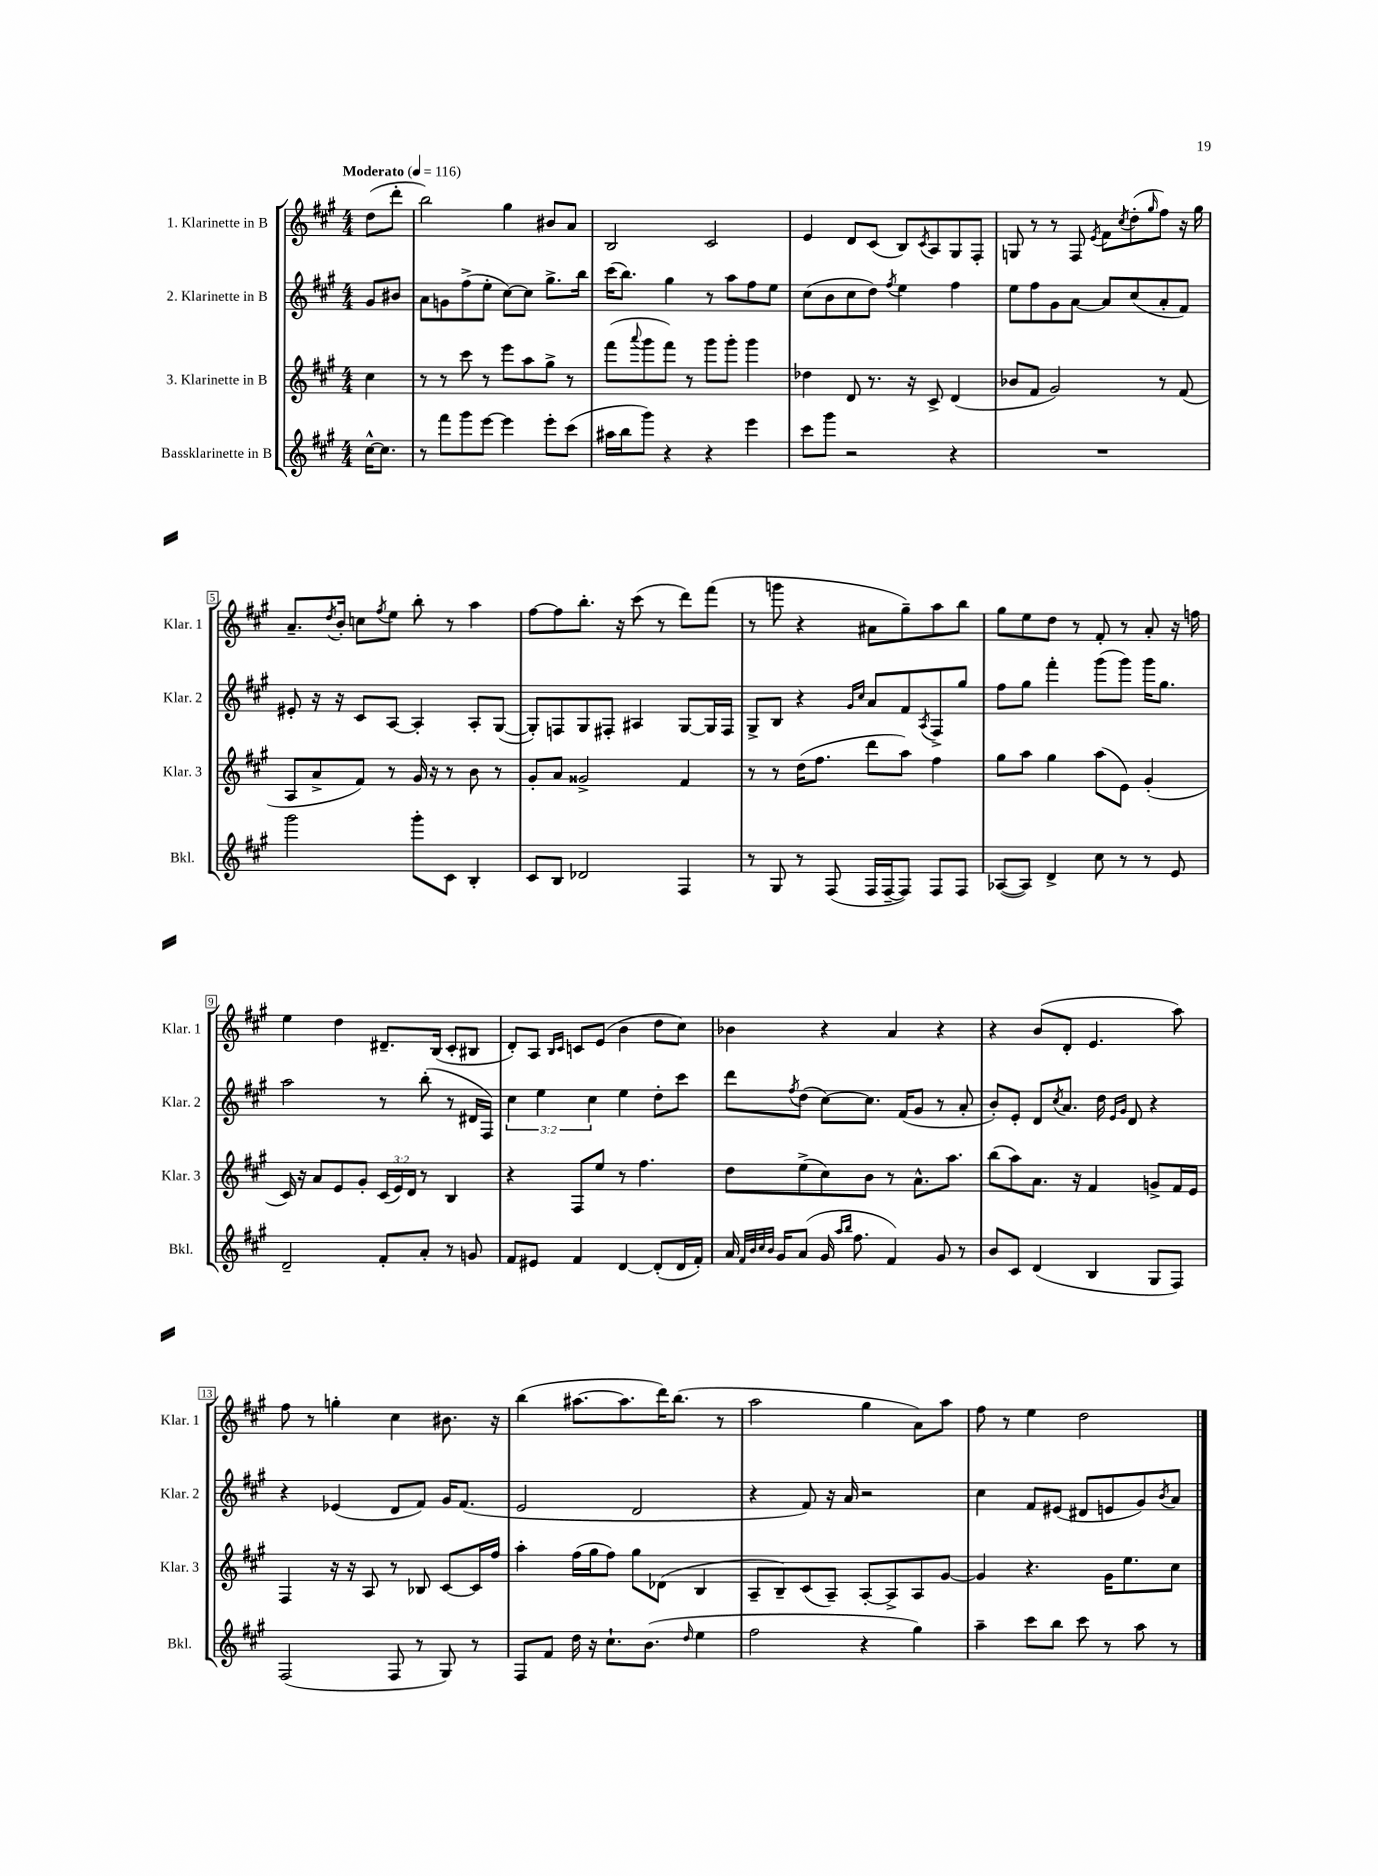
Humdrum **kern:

**kern	**kern	**kern	**kern
*staff4	*staff3	*staff2	*staff1
*clefG2	*clefG2	*clefG2	*clefG2
*k[f#c#g#]	*k[f#c#g#]	*k[f#c#g#]	*k[f#c#g#]
*M4/4	*M4/4	*M4/4	*M4/4
*MM116	*MM116	*MM116	*MM116
[16cc#^^	4cc#	8g#	(8dd
8.cc#]	.	.	.
.	.	8b#	8ddd'
=	=	=	=
8r	8r	8a	2bb)
8fff#	8r	8g	.
8ggg#	8ccc#	(8ff#^	.
[8eee	8r	8ee'	.
4eee]	8eee	[8cc#)	4gg#
.	8aa	8cc#]	.
8eee'	8gg#^	8.gg#^	8b#
(8ccc#	8r	.	8a
.	.	16bb	.
=	=	=	=
16aa#	(8fff#	(16ccc#	2B
16bb	.	8.bb)	.
.	8qqaaa	.	.
8ggg#)	8ggg#	.	.
4r	8fff#)	4gg#	.
.	8r	.	.
4r	8ggg#	8r	2c#
.	8ggg#'	8aa	.
4eee	4ggg#	8ff#	.
.	.	8ee	.
=	=	=	=
8ccc#	4dd-	(8cc#	4e
8ggg#	.	8b	.
2r	8d	8cc#	8d
.	8.r	8dd)	(8c#
.	.	8qff#	.
.	.	4ee	8B)
.	16r	.	.
.	.	.	8qc#
.	8c#^	.	8A
4r	(4d	4ff#	8G#
.	.	.	8F#'
=	=	=	=
1r	8b-	8ee	8G
.	8f#	8ff#	8r
.	2g#)	8g#	8r
.	.	[8a	8F#
.	.	.	8qe
.	.	8a]	8f#
.	.	.	8qcc#
.	.	(8cc#	(8dd'
.	.	.	16qqgg#
.	8r	8a'	8ff#)
.	(8f#	8f#)	16r
.	.	.	16gg#
=	=	=	=
2ggg#	8A	8e#'	8.a~
.	8a^	16r	.
.	.	.	8qdd
.	.	16r	16b'
.	8f#)	8c#	8cc
.	.	.	8qff#
.	8r	[8A	8ee
8ggg#'	16g#	4A']	8bb'
.	16r	.	.
8c#	8r	.	8r
4B'	8b	8A'	4aa
.	8r	([8G#	.
=	=	=	=
8c#	8g#'	8G#'])	[8ff#
8B	8a	8F	8ff#]
2d-	2g##^	8G#	8.bb'
.	.	8F#'	.
.	.	.	16r
.	.	4A#	(8ccc#
.	.	.	8r
4F#	4f#	[8G#	8ddd)
.	.	16G#]	(8fff#
.	.	16F#	.
=	=	=	=
8r	8r	8G#^	8r
8G#	8r	8B	8ggg
8r	(16dd	4r	4r
.	8.ff#	.	.
(8F#	.	.	.
.	.	16qqg#	.
.	.	16qqcc#	.
16F#	8ddd	8a	8a#
[16F#~	.	.	.
8F#])	8aa)	8f#	8gg#~)
.	.	8qA	.
8F#	4ff#	8F#^	8aa
8F#	.	8gg#	8bb
=	=	=	=
([8A-	8gg#	8ff#	8gg#
8A-])	8aa	8gg#	8ee
4d^	4gg#	4fff#'	8dd
.	.	.	8r
8cc#	(8aa	(8ggg#	8f#'
8r	8e)	8ggg#)	8r
8r	(4g#'	16ggg#	8a'
.	.	8.gg#	.
8e	.	.	16r
.	.	.	16ff
=	=	=	=
2d~	16c#)	2aa	4ee
.	16r	.	.
.	8a	.	.
.	8e	.	4dd
.	8g#'	.	.
8f#'	(24c#	8r	8.d#~
.	24e)	.	.
.	24d	.	.
8a'	8r	(8bb'	.
.	.	.	(16B
8r	4B	8r	8c#'
8g	.	16d#	8B#
.	.	16F#)	.
=	=	=	=
8f#	4r	6cc#	8d')
8e#	.	.	8A
.	.	6ee	.
.	.	.	16qqB
.	.	.	16qqc#
4f#	8F#	.	8c
.	.	6cc#	.
.	8ee	.	(8e
[4d	8r	4ee	4b
.	4.ff#	.	.
(8d']	.	8dd'	8dd
16d	.	8ccc#	8cc#)
16f#')	.	.	.
=	=	=	=
16a	8dd	8ddd	4b-
32qqf#	.	.	.
32qqb	.	.	.
32qqcc#	.	.	.
32qqb	.	.	.
16g#	.	.	.
.	.	8qff#	.
(8a	(8ee^	(8dd	.
16g#	8cc#)	[8cc#)	4r
16qqaa	.	.	.
16qqbb	.	.	.
8.ff#	.	.	.
.	8b	8.cc#]	.
4f#)	8r	.	4a
.	.	(16f#	.
.	8.a^^	8g#	.
8g#	.	8r	4r
.	8.aa	.	.
8r	.	8a'	.
=	=	=	=
8b	(8bb	8b')	4r
8c#	8aa)	8e'	.
(4d	8.a	8d	(8b
.	.	8qcc#	.
.	.	8.a	8d'
.	16r	.	.
4B	4f#	.	4.e
.	.	16dd	.
.	.	16qqe	.
.	.	16qqg#	.
.	.	8d	.
8G#	8g^	4r	.
8F#)	16f#	.	8aa)
.	16e	.	.
=	=	=	=
(2F#	4F#	4r	8ff#
.	.	.	8r
.	16r	(4e-	4gg'
.	16r	.	.
.	8A	.	.
8F#	8r	8d	4cc#
8r	8B-	8f#)	.
8G#)	[8c#	16g#	8.b#
.	.	(8.f#	.
8r	16c#]	.	.
.	16ff#	.	16r
=	=	=	=
8F#	4aa'	2e	(4bb
8f#	.	.	.
16dd	(16ff#	.	[8.aa#
16r	16gg#	.	.
8.cc#`	8ff#)	.	.
.	.	.	8.aa#]
.	8gg#	2d	.
(8.b	.	.	.
.	(8d-	.	16ddd)
.	.	.	(8.bb
16qqdd	.	.	.
4ee	4B	.	.
.	.	.	8r
=	=	=	=
2ff#	8A~	4r	2aa
.	8B~)	.	.
.	(8c#	8f#)	.
.	8A~)	16r	.
.	.	16a	.
4r	[8A'	2r	4gg#
.	8A^]	.	.
4gg#)	8A	.	8a)
.	[8g#	.	8aa
=	=	=	=
4aa~	4g#]	4cc#	8ff#
.	.	.	8r
8ccc#	4.r	8f#	4ee
8bb	.	(8e#	.
8ccc#	.	8d#	2dd
8r	16g#	8e	.
.	8.ee	.	.
8aa	.	8g#)	.
.	.	8qb	.
8r	8cc#	8a	.
==	==	==	==
*-	*-	*-	*-
